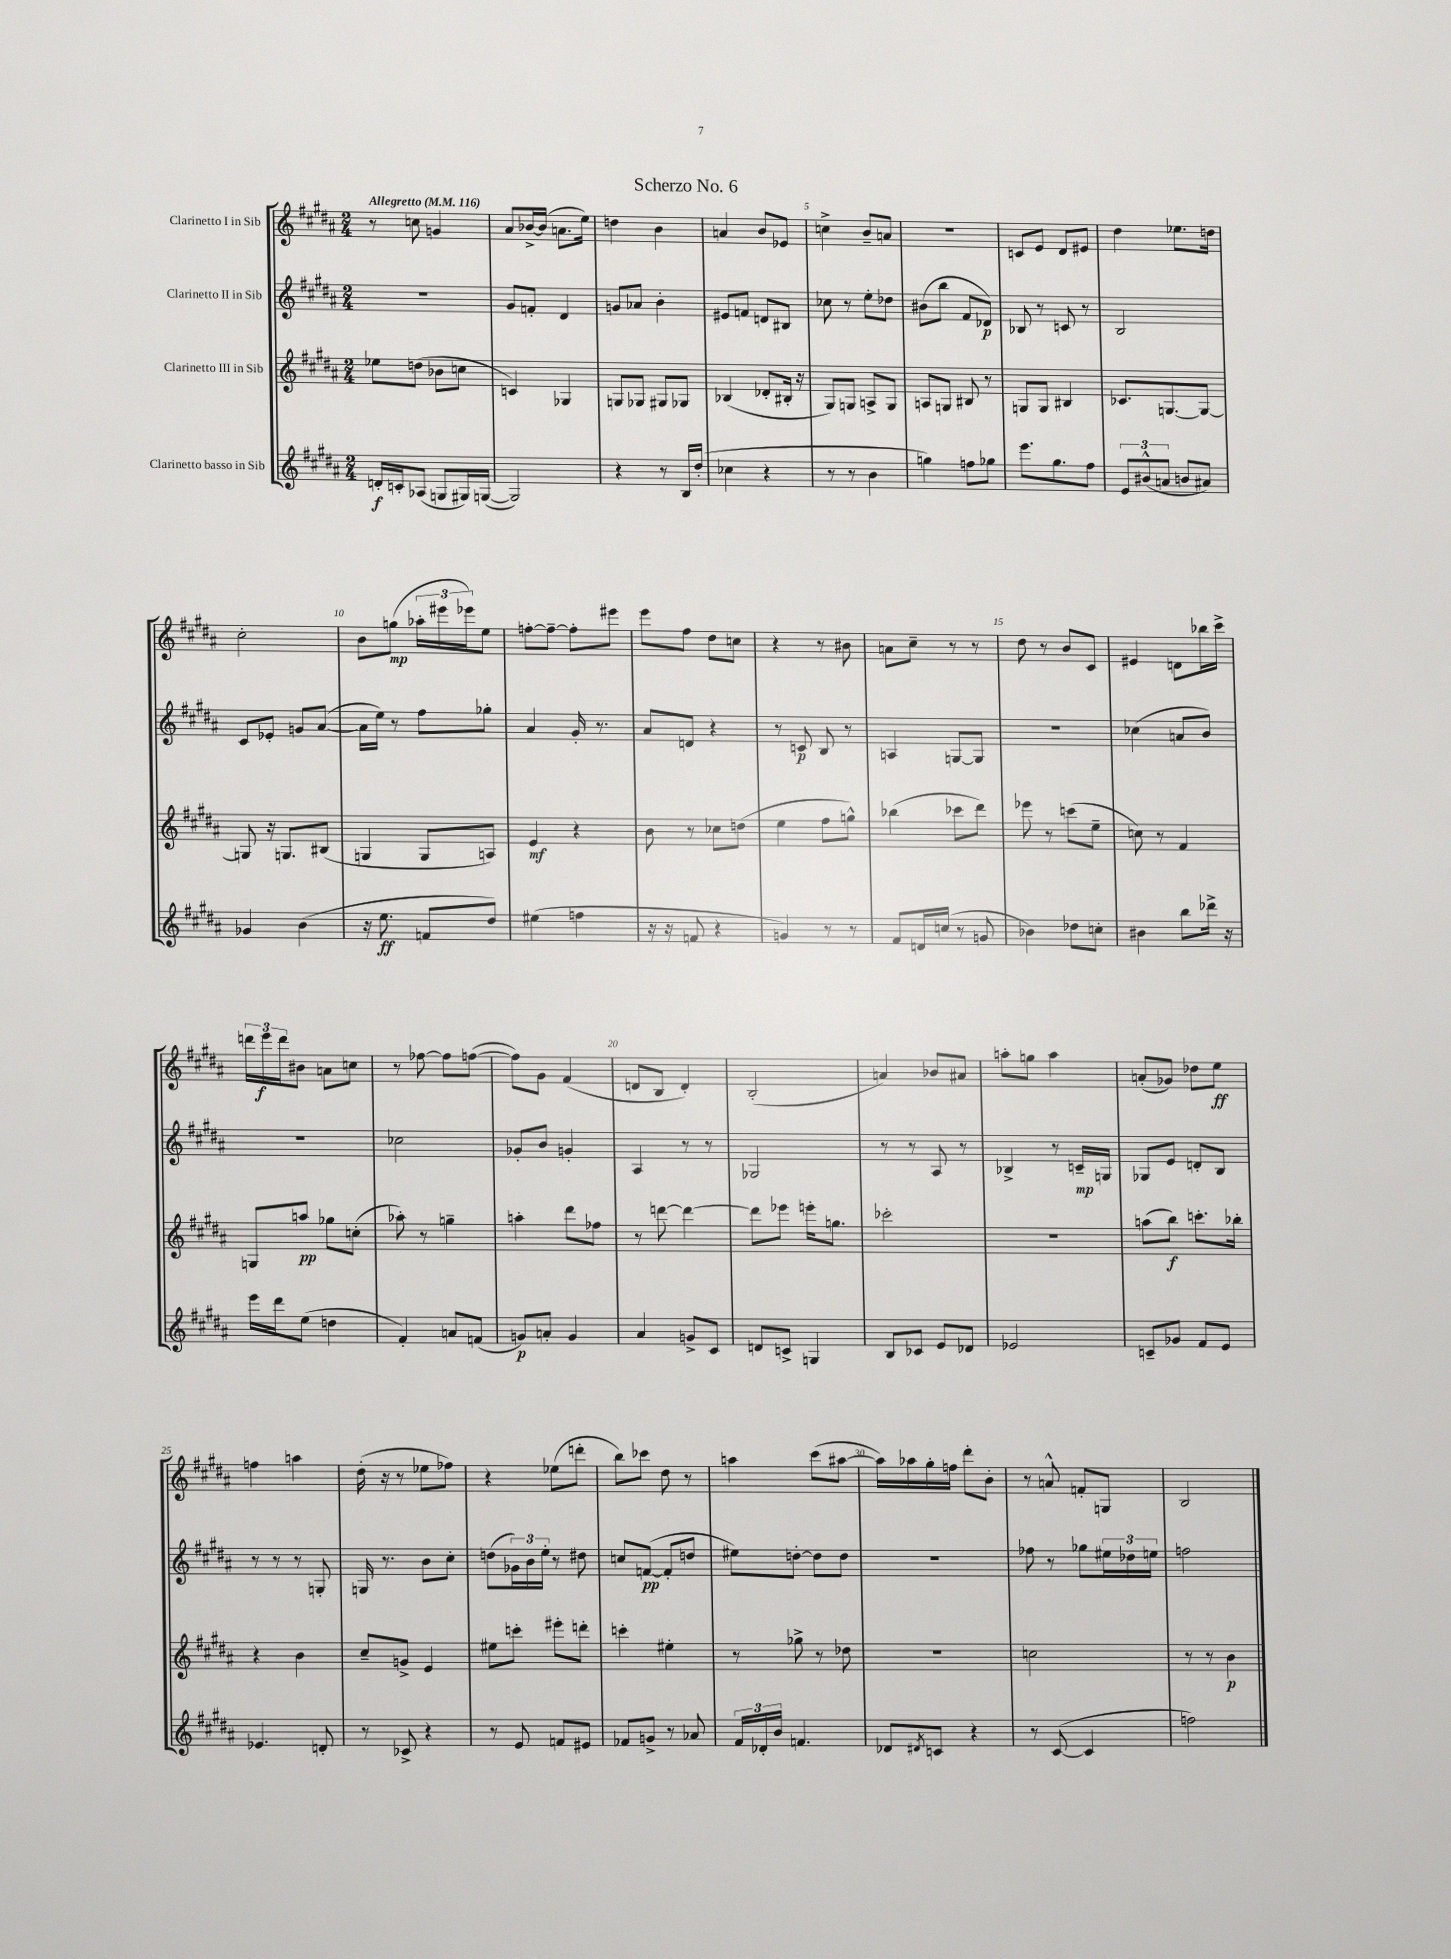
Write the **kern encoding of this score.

**kern	**kern	**kern	**kern
*staff4	*staff3	*staff2	*staff1
*clefG2	*clefG2	*clefG2	*clefG2
*k[f#c#g#d#a#]	*k[f#c#g#d#a#]	*k[f#c#g#d#a#]	*k[f#c#g#d#a#]
*M2/4	*M2/4	*M2/4	*M2/4
*MM116	*MM116	*MM116	*MM116
16d'/LL	8ee-\L	2r	8r
16c'/J	.	.	.
(8A-/J	(8dd\J	.	8cc\
8G/L	8b-\L	.	4g/
16G#/L)	8cc\J	.	.
([16G/JJ	.	.	.
=	=	=	=
2G/])	4c/)	8g#/L	8a#/L
.	.	8f'/J	[16b-^/L
.	.	.	(16b-/]JJ
.	4G-/	4d#/	8.a\L
.	.	.	16ee\Jk)
=	=	=	=
4r	8G/L	8g/L	4dd\
.	8G-/J	8a-/J	.
8r	8G#/L	4b'\	4b\
16B/LL	8G-/J	.	.
(16dd#'/JJ	.	.	.
=	=	=	=
4cc-\	(4B-/	8e#/L	4a/
.	.	8f/J	.
4r	8d-'/L	8d/L	8b/L
.	16B#'/Jk	8B#/J	8e-/J
.	16r	.	.
=	=	=	=
8r	8G#/L)	8cc-\	4cc^\
8r	8G/J	8r	.
4b\	8A^/L	8ee'\L	8b~/L
.	8G/J	8dd-\J	8a/J
=	=	=	=
4gg\)	8A/L	(8b#\L	2r
.	8G/J	8bb\J	.
8ff\L	8B#/	8f#/L	.
8gg-\J	8r	8d-/J)	.
=	=	=	=
8.eee\L	8G/L	8B-/	8c/L
.	8G/J	8r	8e/J
8.gg#\	.	.	.
.	4B#/	8c/	8d#/L
8ff#\J	.	8r	8e#/J
=	=	=	=
12e/L	8.c-/L	2B/	4dd#\
(12b#^^/	.	.	.
12a/J	.	.	.
.	[8.G/	.	.
8b/L	.	.	8.ee-\L
8a#/J)	8G/_J	.	.
.	.	.	16dd\Jk
=	=	=	=
4g-/	8G/]	8c#/L	2cc#'\
.	16r	8e-'/J	.
.	8.G/L	.	.
(4b\	.	8g/L	.
.	(8B#/J	([8a#/J	.
=	=	=	=
16r	4G/	16a#\]LL	8b\L
8.ee\	.	16ee\JJ)	.
.	.	8r	(8gg\J
8f/L	8G/L	8ff#\L	24aa-'\LL
.	.	.	24eee#\
.	.	.	24eee-\J)
8dd#/J)	8A/J)	8gg-'\J	8ee\J
=	=	=	=
(4ee#\	4e/	4a#/	[8ff'\L
.	.	.	8ff~\_J
4ff\	4r	16g#'/	8ff'\]L
.	.	8.r	.
.	.	.	8eee#\J
=	=	=	=
16r	8b\	8a#/L	8eee\L
16r	.	.	.
8f/	8r	8d/J	8ff#\J
4r	8cc-\L	4r	8dd#\L
.	(8dd\J	.	8cc\J
=	=	=	=
4g/)	4ee\	8r	4r
.	.	8c/	.
8r	8ff#\L	8B/	8r
8r	8gg^^\J)	8r	8b#\
=	=	=	=
8f#/L	(4bb-\	4A/	8a\L
16d/L	.	.	8cc#~\J
(16cc/JJ	.	.	.
8r	8ccc-\L	[8G/L	8r
8g/	8ddd#\J)	8G/]J	8r
=	=	=	=
4b-\)	8eee-\	2r	8dd#\
.	8r	.	8r
8dd-\L	(8ccc\L	.	8b/L
8cc'\J	8ee~\J	.	8c#/J
=	=	=	=
4b#\	8cc\)	(4cc-\	4e#/
.	8r	.	.
8bb\L	4f#/	8a/L	8d\L
16ddd-^\Jk	.	8b/J)	16bb-\L
16r	.	.	16ccc#^\JJ
=	=	=	=
16eee\LL	8G/L	2r	24ddd\LL
.	.	.	24eee\
16ddd#\J	.	.	.
.	.	.	24ddd\J
(8ee\J	8aa/J	.	8b#\J
4dd\	8gg-\L	.	8a\L
.	(8cc'\J	.	8cc\J
=	=	=	=
4f#'/)	8aa-'\)	2cc-\	8r
.	8r	.	[8ff-\
8a/L	4gg~\	.	8ff-\]L
(8f/J	.	.	([8ff\J
=	=	=	=
8g/L)	4aa'\	8g-'/L	8ff\]L)
8a'/J	.	8b/J	8g#\J
4g/	8ddd#\L	4g'/	(4f#/
.	8ff-\J	.	.
=	=	=	=
4a#/	8r	4A#/	8d/L
.	[8ddd\	.	8B/J
8g^/L	4ddd\_	8r	4d'/)
8c#/J	.	8r	.
=	=	=	=
8d/L	8ddd\]L	2G-/	(2B'/
8c^/J	8eee-\J	.	.
4G/	16eee'\LK	.	.
.	8.gg\J	.	.
=	=	=	=
8B/L	2ccc-'\	8r	4a/)
8c-/J	.	8r	.
8e/L	.	8A#/	8b-/L
8d-/J	.	8r	8a#/J
=	=	=	=
2e-/	2r	4B-^/	8aa'\L
.	.	.	8gg\J
.	.	8r	4aa\
.	.	16c~/LL	.
.	.	16G/JJ	.
=	=	=	=
8c~/L	(8aa\L	8G-/L	(8a'/L
8g-/J	8bb\J)	8e/J	8g-/J)
8f#/L	8.ccc'\L	8d'/L	8dd-\L
8e/J	.	8B/J	8ee\J
.	16bb-'\Jk	.	.
=	=	=	=
4.e-/	4r	8r	4ff\
.	.	8r	.
.	4b\	8r	4aa\
8d'/	.	8G'/	.
=	=	=	=
8r	8cc#~/L	16G/	(16dd#'\
.	.	8.r	16r
8c-^/	8g^/J	.	8r
4r	4e/	8b\L	8ee-\L
.	.	8cc#'\J	8ff-\J)
=	=	=	=
8r	8ee#\L	(8dd\L	4r
8e/	8ccc'\J	24g-\L)	.
.	.	24b\	.
.	.	24ee'\JJ	.
8f/L	8eee#'\L	8r	(8ee-\L
8e#/J	8ddd'\J	8dd#\	8ddd'\J
=	=	=	=
8f-/L	4ccc'\	8cc/L	8bb\L)
8g^/J	.	([8f/J	8ccc-\J
8r	4ee#'\	8f'/]L	8dd#\
8a-/	.	8dd/J	8r
=	=	=	=
24f#/LL	8r	8ee#\L)	4aa\
24d-'/	.	.	.
24b/JJ	.	.	.
4.f/	8gg-^\	[8dd'\J	.
.	8r	8dd\]L	(8ccc#\L
.	8dd-\	8dd\J	[8aa#\J
=	=	=	=
8d-/L	2r	2r	16aa#\]LL)
.	.	.	16aa-\
8qd#/	.	.	.
8c/J	.	.	16gg#'\
.	.	.	16ff\JJ
4r	.	.	8ddd#'\L
.	.	.	8b'\J
=	=	=	=
8r	2cc\	8ff-\	8r
([8c#/	.	8r	8a^^/
4c#/]	.	8gg-\L	8f'/L
.	.	24ee#\L	8G/J
.	.	24dd-\	.
.	.	24ee\JJ	.
=	=	=	=
2ff\)	8r	2ff\	2B/
.	8r	.	.
.	4b\	.	.
==	==	==	==
*-	*-	*-	*-
